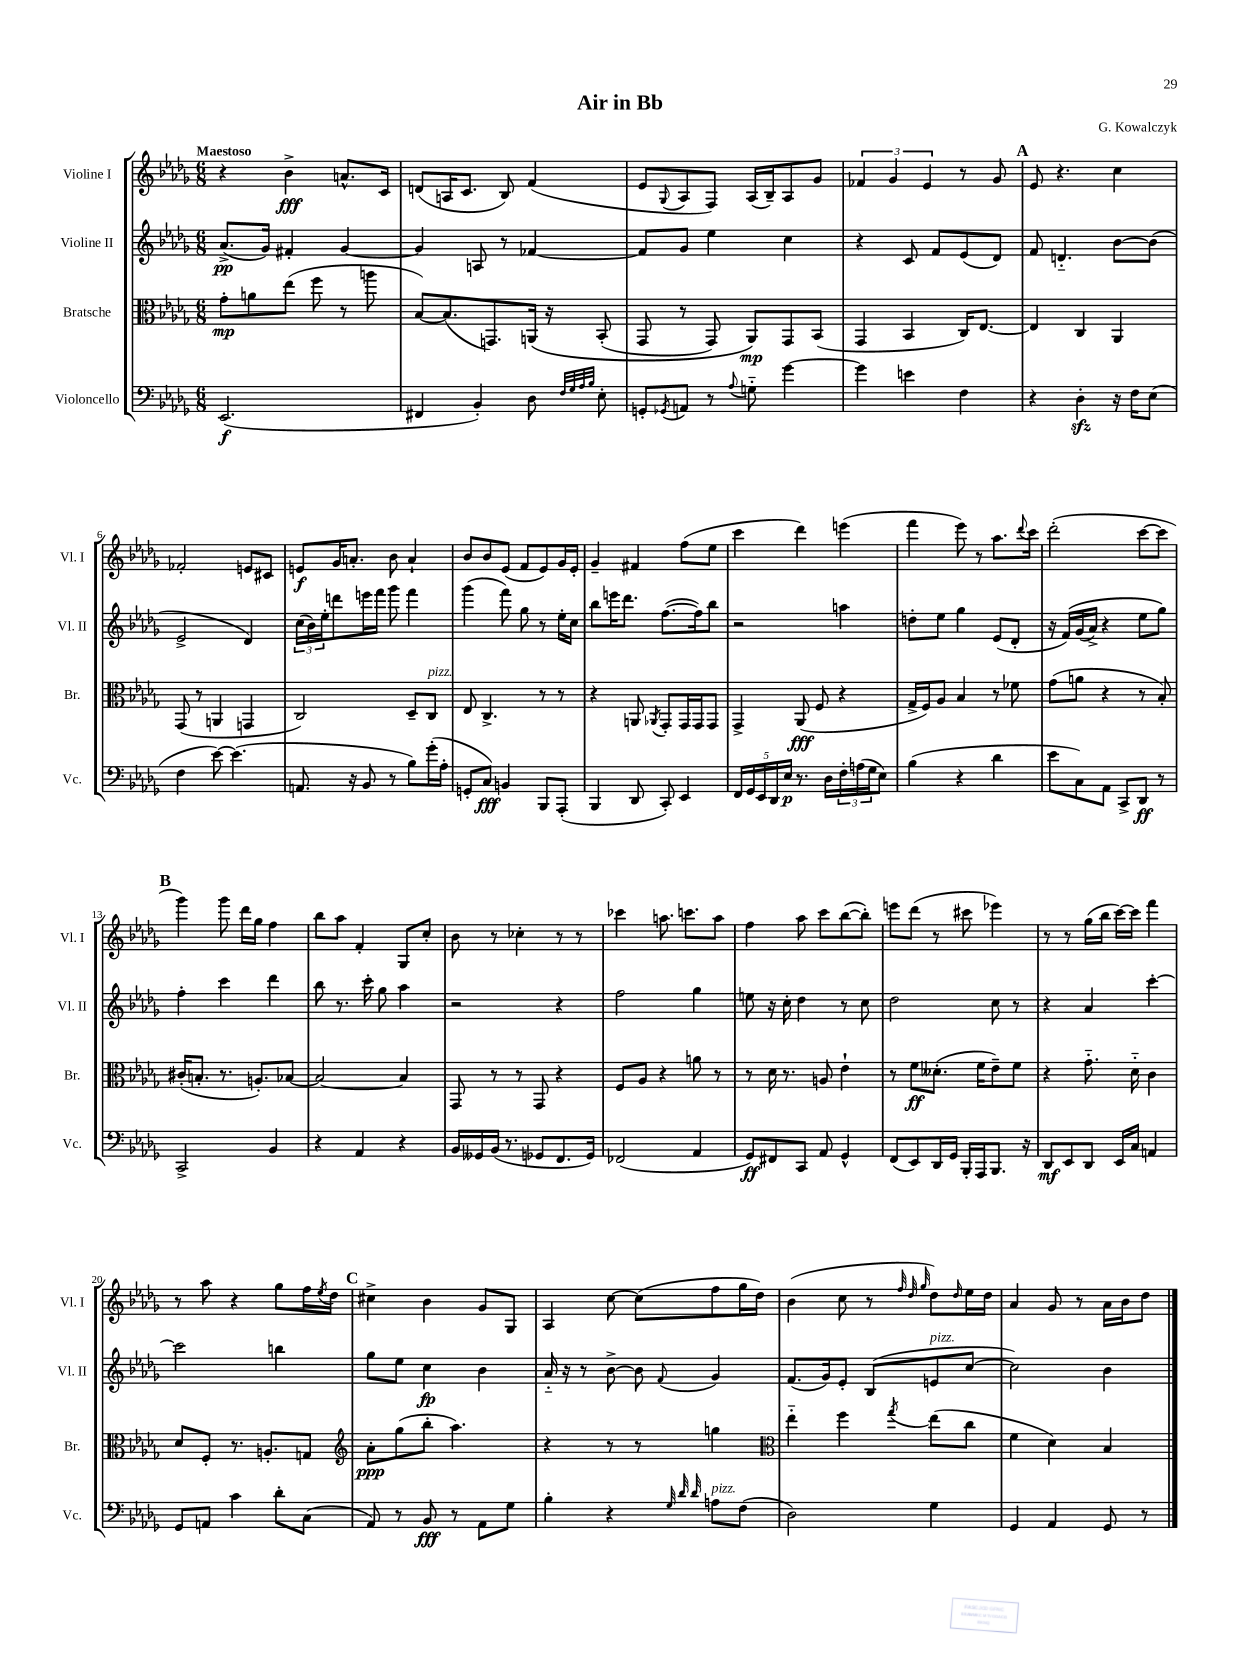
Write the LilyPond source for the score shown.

\header { title = "Air in Bb" composer = "G. Kowalczyk" }
<<
\new StaffGroup <<
\new Staff = "s0" \with { instrumentName = "Violine I" shortInstrumentName = "Vl. I" } {
    \clef treble \key des \major \numericTimeSignature \time 6/8 \tempo "Maestoso"
    r4 bes'4->\fff a'8.-^ c'16 |
    d'8( a16 c'8. bes8) f'4( |
    ees'8 \appoggiatura { ges8 } aes8 f8) aes16( bes16--) aes8 ges'8 |
    \tuplet 3/2 { fes'4 ges'4 ees'4 } r8 ges'8 |
    \mark \markup { \bold "A" } ees'8 r4. c''4 |
    fes'2-. e'8 cis'8 |
    e'8\f ges'16 a'8.-. bes'8 a'4-! |
    bes'8 bes'8 ees'8( f'8 ees'8) ges'16 ees'16-. |
    ges'4-- fis'4 f''8( ees''8 |
    c'''4 des'''4) e'''4( |
    f'''4 ees'''8) r8 aes''8. \appoggiatura { des'''8 } c'''16 |
    des'''2-.( c'''8~ c'''8 |
    \mark \markup { \bold "B" } ges'''4) ges'''8 des'''16 ges''16 f''4 |
    bes''8 aes''8 f'4-. ges8 c''8-. |
    bes'8 r8 ces''4-. r8 r8 |
    ces'''4 a''8. c'''8. a''8 |
    f''4 aes''8 c'''8 bes''8~( bes''8-.) |
    e'''8 des'''8( r8 cis'''8 ees'''4) |
    r8 r8 ges''16( bes''16 c'''16~) c'''16 f'''4 |
    r8 aes''8 r4 ges''8 f''16 \acciaccatura { ees''8 } des''16 |
    \mark \markup { \bold "C" } cis''4-> bes'4 ges'8 ges8 |
    aes4 c''8~ c''8( f''8 ges''16 des''16) |
    bes'4( c''8 r8 \grace { f''32 des''32 ges''32 } des''8) \grace { des''16 } ees''16 des''16 |
    aes'4 ges'8 r8 aes'16 bes'16 des''8 \bar "|." |
}
\new Staff = "s1" \with { instrumentName = "Violine II" shortInstrumentName = "Vl. II" } {
    \clef treble \key des \major \numericTimeSignature \time 6/8
    aes'8.->\pp( ges'16) fis'4-. ges'4~ |
    ges'4 a8 r8 fes'4~ |
    fes'8 ges'8 ees''4 c''4 |
    r4 c'8 f'8 ees'8( des'8) |
    \mark \markup { \bold "A" } f'8 d'4.-_ bes'8~ bes'8( |
    ees'2-> des'4) |
    \tuplet 3/2 { c''16( bes'16) ees''16-. } d'''8 e'''16 f'''16 ges'''8 f'''4 |
    ges'''4( f'''8) ges''8 r8 ees''16-. c''16 |
    bes''8 e'''16 des'''8. f''8.~( f''16) bes''8 |
    r2 a''4 |
    d''8-. ees''8 ges''4 ees'8( des'8-. |
    r16 f'16)\( ges'16( aes'16->) r4 ees''8 ges''8\) |
    \mark \markup { \bold "B" } f''4-. c'''4 des'''4 |
    bes''8 r8. c'''16-. ges''8 aes''4 |
    r2 r4 |
    f''2 ges''4 |
    e''8 r16 c''16-. des''4 r8 c''8 |
    des''2 c''8 r8 |
    r4 aes'4 c'''4~-. |
    c'''2 b''4 |
    \mark \markup { \bold "C" } ges''8 ees''8 c''4\fp bes'4 |
    aes'16-_ r16 r8 bes'8~-> bes'8 \appoggiatura { f'8 } ges'4 |
    f'8.( ges'16) ees'8-. bes8( e'8^\markup { \italic "pizz." } c''8~ |
    c''2) bes'4 \bar "|." |
}
\new Staff = "s2" \with { instrumentName = "Bratsche" shortInstrumentName = "Br." } {
    \clef alto \key des \major \numericTimeSignature \time 6/8
    ges'8-.\mp a'8 ees''8( f''8 r8 a''8 |
    bes8~) bes8.( g,8.) a,16\( r16 bes,8-.( |
    ges,8 r8 ges,8) aes,8\mp\) ges,8 bes,8( |
    ges,4 bes,4 c16) ees8.~ |
    \mark \markup { \bold "A" } ees4 c4 aes,4 |
    ges,8( r8 a,4 g,4 |
    c2) des8-- c8^\markup { \italic "pizz." } |
    ees8 c4.-> r8 r8 |
    r4 a,8 \acciaccatura { aes,8 } ges,8-. ges,16 ges,16 ges,8 |
    ges,4-> aes,8\fff( f8 r4 |
    ges16-> f16) aes8 bes4 r8 fes'8 |
    ges'8( a'8 r4 r8 bes8-.) |
    \mark \markup { \bold "B" } cis'16-.( b8.-. r8. a8.-.) bes8~ |
    bes2~ bes4 |
    ges,8 r8 r8 ges,8 r4 |
    f8 aes8 r4 a'8 r8 |
    r8 des'16 r8. a8 ees'4-! |
    r8 f'8\ff deses'8.-.( f'16 ees'8--) f'8 |
    r4 ges'8.-_ des'16-_ c'4 |
    des'8 f8-. r8. a8.-. g8 |
    \mark \markup { \bold "C" } \clef treble aes'8-.\ppp ges''8( bes''8-. aes''4.) |
    r4 r8 r8 g''4 |
    \clef alto ees''4-_ f''4 \acciaccatura { ges''8 } ees''8( c''8 |
    f'4 des'4) bes4 \bar "|." |
}
\new Staff = "s3" \with { instrumentName = "Violoncello" shortInstrumentName = "Vc." } {
    \clef bass \key des \major \numericTimeSignature \time 6/8
    ees,2.\f( |
    fis,4 bes,4-.) des8 \grace { f32 ges32 aes32 bes32 } ees8-. |
    g,8-. \acciaccatura { ges,8 } a,8 r8 \appoggiatura { aes8 } g8-_ ges'4~ |
    ges'4 e'4 f4 |
    \mark \markup { \bold "A" } r4 des4-.\sfz r16 f16 ees8( |
    f4 ees'8~) ees'4.( |
    a,8. r16 bes,8 r8 bes8) ges'16-.( aes16-. |
    g,8-. c8\fff) b,4 bes,,8 aes,,8-.( |
    bes,,4 des,8 c,8-.) ees,4 |
    \tuplet 5/4 { f,16 ges,16 ees,16 des,16 ees16\p } r8. des16 \tuplet 3/2 { f16-. a16( ges16 } ees8) |
    bes4( r4 des'4 |
    ees'8 c8) aes,8 c,8-> des,8\ff r8 |
    \mark \markup { \bold "B" } c,2-> bes,4 |
    r4 aes,4 r4 |
    bes,16 geses,16 bes,16( r8. ges,8 f,8. ges,16) |
    fes,2( aes,4 |
    ges,8\ff) fis,8 c,8 aes,8 ges,4-^ |
    f,8( ees,8) des,16 ges,16 bes,,16-. aes,,16 bes,,8. r16 |
    des,8\mf ees,8 des,8 ees,16 c16 a,4 |
    ges,8 a,8 c'4 des'8-. c8( |
    \mark \markup { \bold "C" } aes,8) r8 bes,8\fff r8 aes,8 ges8 |
    bes4-. r4 \grace { ges32 des'32 des'32 } a8^\markup { \italic "pizz." } f8( |
    des2) ges4 |
    ges,4 aes,4 ges,8 r8 \bar "|." |
}
>>
>>
